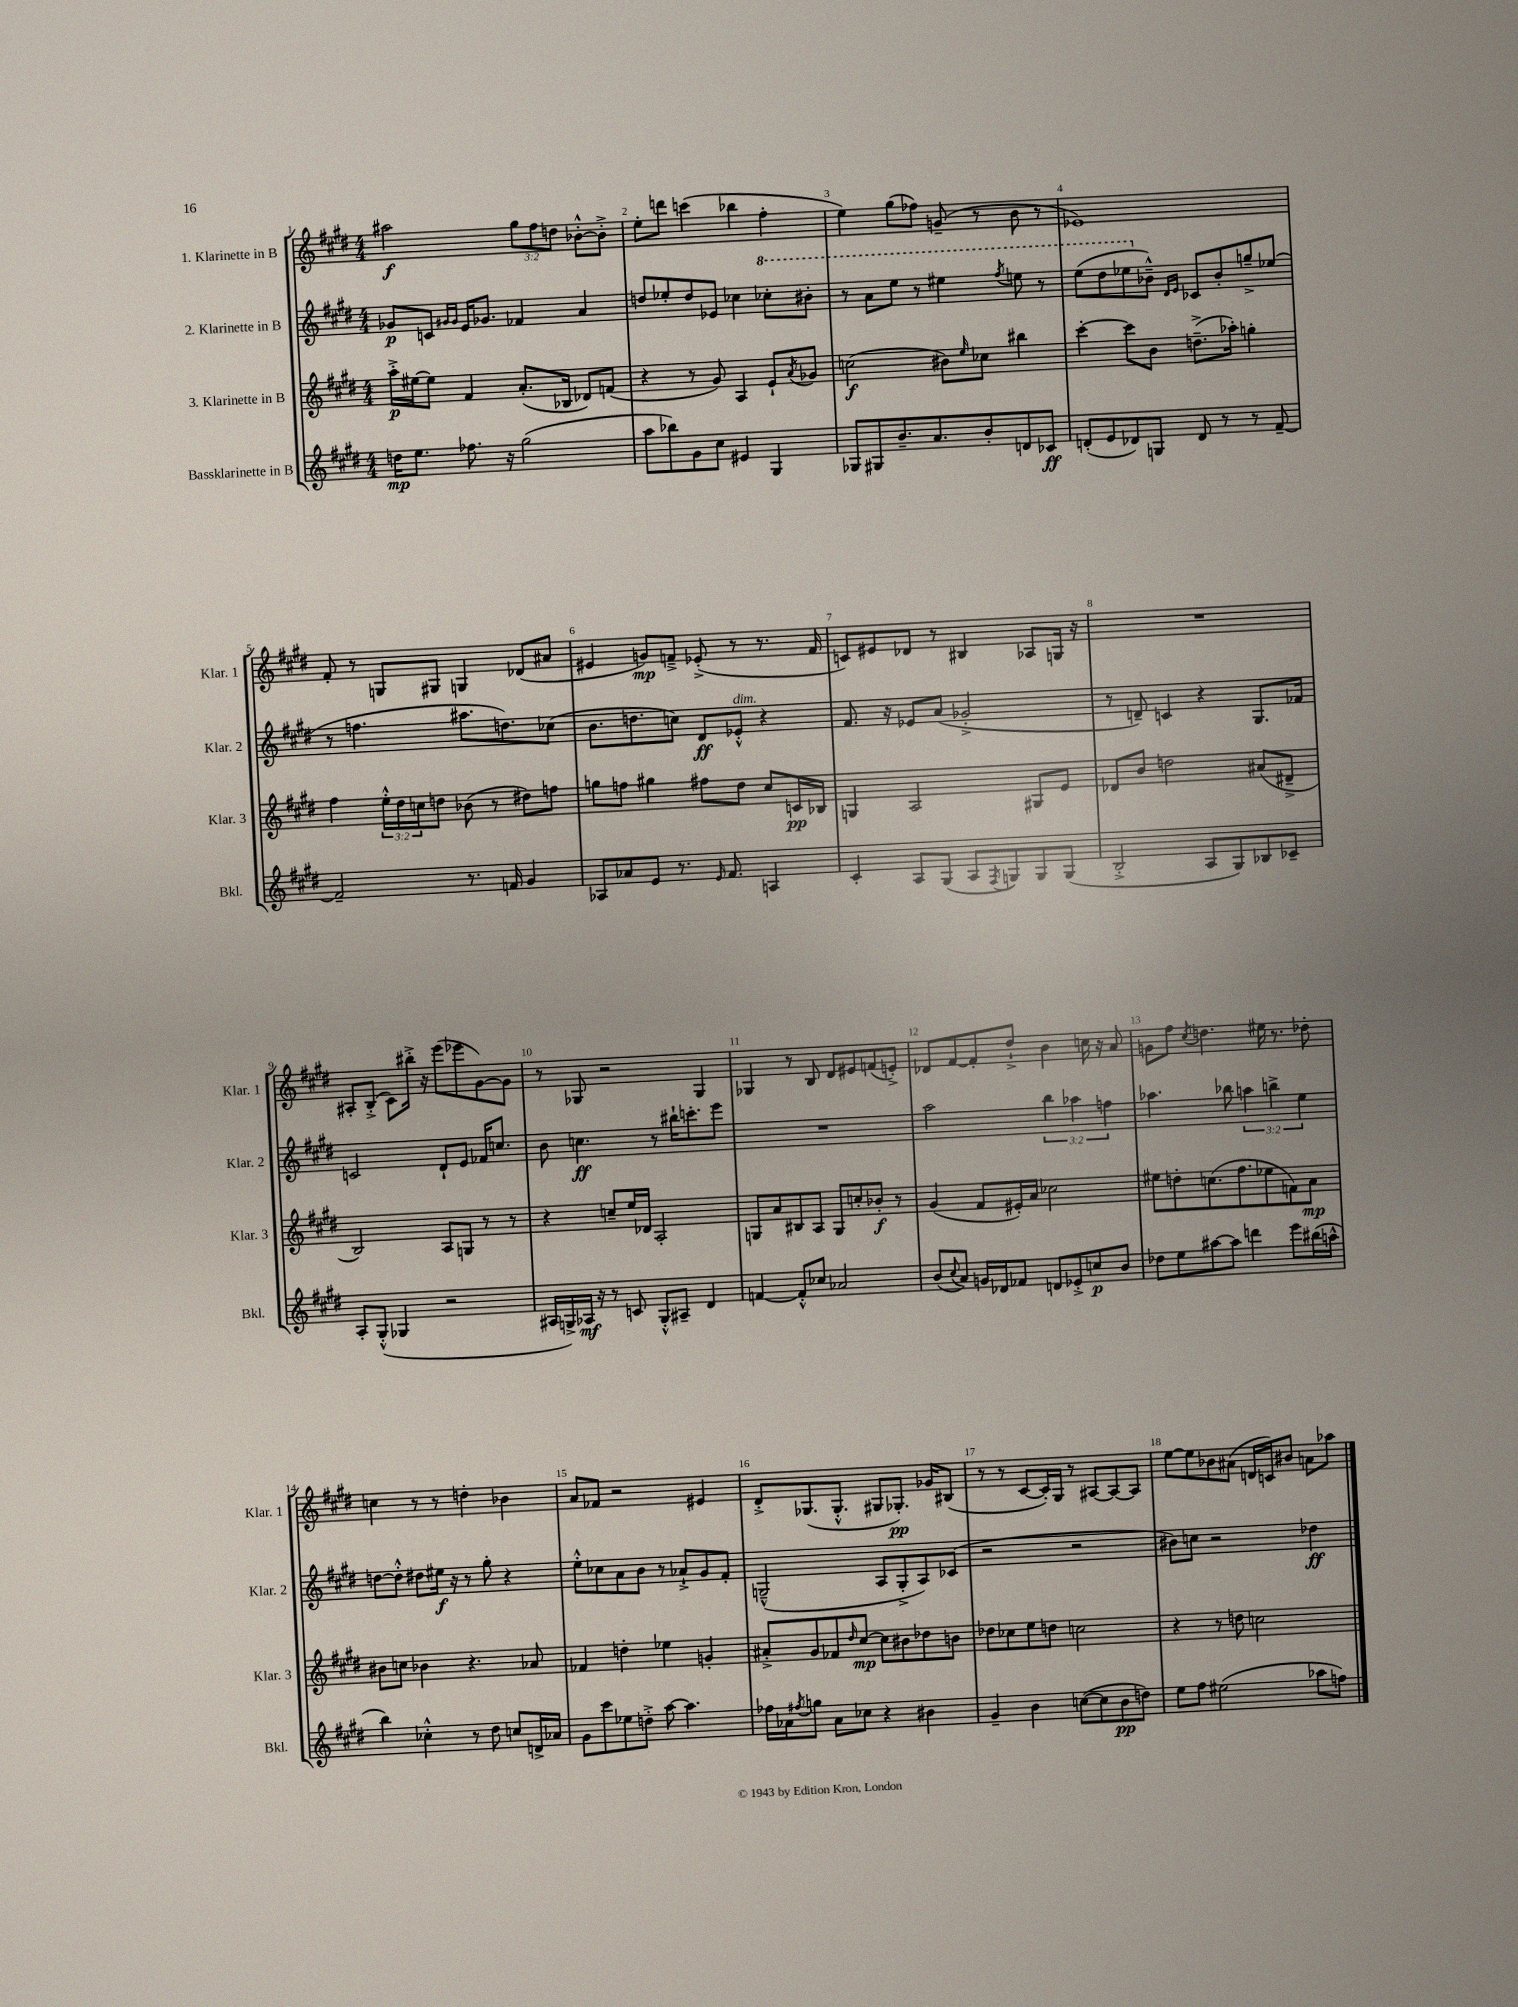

**kern	**dynam	**kern	**dynam	**kern	**dynam	**kern	**dynam
*part4	*part4	*part3	*part3	*part2	*part2	*part1	*part1
*staff4	*staff4	*staff3	*staff3	*staff2	*staff2	*staff1	*staff1
*I"Bassklarinette in B	*	*I"3. Klarinette in B	*	*I"2. Klarinette in B	*	*I"1. Klarinette in B	*
*I'Bkl.	*	*I'Klar. 3	*	*I'Klar. 2	*	*I'Klar. 1	*
*clefG2	*	*clefG2	*	*clefG2	*	*clefG2	*
*k[f#c#g#d#]	*	*k[f#c#g#d#]	*	*k[f#c#g#d#]	*	*k[f#c#g#d#]	*
*M4/4	*	*M4/4	*	*M4/4	*	*M4/4	*
=1	=1	=1	=1	=1	=1	=1	=1
16ddn\KL	mp	16aa'^\LL	p	8g-X/L	p	2aa#X\	f
8.ee\J	.	[16ee#X\J	.	.	.	.	.
.	.	8ee#\J]	.	8cn/J	.	.	.
.	.	.	.	16qqg#X/LL	.	.	.
.	.	.	.	16qqg#/JJ	.	.	.
8.ff-X\	.	4f#/	.	16e/KL	.	.	.
.	.	.	.	8.g-X/J	.	.	.
16r	.	.	.	.	.	.	.
(2gg#\	.	(8.a'/L	.	4f-X/	.	12gg#\L	.
.	.	.	.	.	.	12ff#\	.
.	.	.	.	.	.	12ddn\J	.
.	.	16B-X/Jk	.	.	.	.	.
.	.	8d-X/L)	.	4a/	.	[8b-X'^^\L	.
.	.	(8fn/J	.	.	.	8b-'^\J]	.
=2	=2	=2	=2	=2	=2	=2	=2
8aa\L	.	4r	.	8ddn/L	.	8ee'\L	.
8bb-X\)	.	.	.	8ee-X'/	.	8dddn\J	.
8g#\	.	8r	.	8dd/	.	(4cccn\	.
8cc#\J	.	8g#/)	.	8e-X/J	.	.	.
4e#X/	.	4A/	.	4cc-X\	.	4bb-X\	.
*	*	*	*	*8va	*	*	*
4G#/	.	8e`/L	.	8ccc-X'\L	.	4ff#'\	.
.	.	8qa/	.	.	.	.	.
.	.	8g-X/J	.	8bb#X'\J	.	.	.
=3	=3	=3	=3	=3	=3	=3	=3
8G-X/L	.	(2ccn\	f	8r	.	4ee\)	.
8G#X/	.	.	.	8aa\L	.	.	.
8.b~/	.	.	.	8eee\J	.	(8gg#\L	.
.	.	.	.	8r	.	8ff-X\J)	.
8.a/	.	.	.	.	.	.	.
.	.	8b#X\L)	.	4eee#X\	.	(8gn~/	.
.	.	16qqee/	.	.	.	.	.
8b'/	.	8cc-X\J	.	.	.	8r	.
.	.	.	.	8qfff#/	.	.	.
8dn/	.	4bb#X\	.	8eeen\	.	8b\	.
8c-X/J	ff	.	.	8r	.	8r	.
=4	=4	=4	=4	=4	=4	=4	=4
(8dn'/L	.	[4ccc#'\	.	(8eee\L	.	1e-X)	.
8e/	.	.	.	8ddd#\	.	.	.
8d-X/)	.	8ccc#\L]	.	8eee-X\	.	.	.
*	*	*	*	*X8va	*	*	*
8Gn/J	.	8b\J	.	8b-X~^^\J)	.	.	.
.	.	.	.	16qqd#/LL	.	.	.
.	.	.	.	16qqe/JJ	.	.	.
8d-/	.	(8.ddn~^\L	.	8c-X/L	.	.	.
8r	.	.	.	8b-'/	.	.	.
.	.	16aa-X'\Jk)	.	.	.	.	.
8r	.	4ggn'\	.	8ggn~^/	.	.	.
[8f#~/	.	.	.	(8ee-X/J	.	.	.
!!LO:LB:g=z
=5	=5	=5	=5	=5	=5	=5	=5
2f#~/]	.	4ff#\	.	8r	.	8f#'/	.
.	.	.	.	4.ffn\	.	8r	.
.	.	24ee'^^\LL	.	.	.	8Gn/L	.
.	.	24dd#\	.	.	.	.	.
.	.	24ccn\J	.	.	.	.	.
.	.	8ddn\J	.	.	.	8G#X/J	.
8.r	.	(8b-X\	.	8.aa#X\L	.	4Gn/	.
.	.	8r	.	.	.	.	.
16fn/	.	.	.	8.ddn\)	.	.	.
4g#/	.	8dd#X\L)	.	.	.	(8d-X/L	.
.	.	8ffn\J	.	(8cc-X\J	.	8a#X/J	.
=6	=6	=6	=6	=6	=6	=6	=6
8A-X/L	.	8ggn\L	.	8.b\L	.	4e#X/	.
8a-X/	.	8ffn\J	.	.	.	.	.
.	.	.	.	8.ddn\	.	.	.
8e/J	.	4gg#X\	.	.	.	8gn/L)	mp
8.r	.	.	.	8ccn\J)	.	8fn~^/J	.
.	.	8ff#X\L	.	8d#/L	ff	(8e-X'^/	.
16qqe/	.	.	.	.	.	.	.
8.f#/	.	.	.	.	.	.	.
!	!	!	!	!LO:TX:a:i:t=dim.	!	!	!
.	.	8dd#\J	.	8e-X'^^/J	.	8r	.
4An/	.	8cc#/L	.	4r	.	8.r	.
.	.	16cn/L	pp	.	.	.	.
.	.	16B-X/JJ	.	.	.	16f/	.
=7	=7	=7	=7	=7	=7	=7	=7
4c#'/	.	4Gn/	.	8.f#/	.	8cn/L)	.
.	.	.	.	.	.	8e#X/	.
.	.	.	.	16r	.	.	.
8A/L	.	2A/	.	8e-X/L	.	8d-X/J	.
(8G#/J	.	.	.	(8a/J	.	8r	.
8A/L	.	.	.	2g-X'^/	.	4B#X/	.
8qF#/	.	.	.	.	.	.	.
8Gn/)	.	.	.	.	.	.	.
8G/	.	8G#X/L	.	.	.	8A-X/L	.
(8G/J	.	8e/J	.	.	.	16Gn/Jk	.
.	.	.	.	.	.	16r	.
=8	=8	=8	=8	=8	=8	=8	=8
2B'^/	.	8d-X/L	.	8r	.	1r	.
.	.	8b/J	.	8dn~/)	.	.	.
.	.	2ddn\	.	4cn/	.	.	.
8A/L	.	.	.	4r	.	.	.
8G#/)	.	.	.	.	.	.	.
8B-X/	.	(8a#X/L	.	8.G#/L	.	.	.
8c-X~/J	.	8d#X~^/J	.	.	.	.	.
.	.	.	.	16f-X/Jk	.	.	.
!!LO:LB:g=z
=9	=9	=9	=9	=9	=9	=9	=9
8A'/L	.	2B/)	.	2cn/	.	8A#X'/L	.
(8G#'^^/J	.	.	.	.	.	(8B'^/J	.
4G-X/	.	.	.	.	.	8c#\L)	.
.	.	.	.	.	.	16bb#X'^\Jk	.
.	.	.	.	.	.	16r	.
2r	.	8A/L	.	8d#`/L	.	(8eee\L	.
.	.	8Gn/J	.	8e/J	.	8eee-X\	.
.	.	8r	.	16f-X/KL	.	[8g#\)	.
.	.	.	.	8.ccn/J	.	.	.
.	.	8r	.	.	.	8g#\J]	.
=10	=10	=10	=10	=10	=10	=10	=10
16A#X/LL	.	4r	.	8b\	.	8r	.
16Gn^/)	.	.	.	.	.	.	.
16A-X/JJ	mf	.	.	4.ccn\	ff	8G-X/	.
16r	.	.	.	.	.	.	.
8r	.	8ccn~/L	.	.	.	2r	.
8cn/	.	16ee/L	.	.	.	.	.
.	.	16d-X/JJ	.	.	.	.	.
8G'^^/L	.	2A'/	.	8r	.	.	.
8A#X~/J	.	.	.	16bb#X`\KL	.	.	.
.	.	.	.	8.cccn'\	.	.	.
4d#/	.	.	.	.	.	4G-/	.
.	.	.	.	8eee\J	.	.	.
=11	=11	=11	=11	=11	=11	=11	=11
[4fn/	.	8Gn/L	.	1r	.	4G-X/	.
.	.	8a/	.	.	.	.	.
8f'^^/L]	.	8B#X/	.	.	.	8r	.
8cc-X/J	.	8A/J	.	.	.	8B/	.
2a-X/	.	8G/L	.	.	.	8d#/L	.
.	.	8ccn'/	.	.	.	8e#X/	.
.	.	8b-X'/J	f	.	.	(8fn/	.
.	.	8r	.	.	.	8en'^/J)	.
=12	=12	=12	=12	=12	=12	=12	=12
(8b/L	.	(4g#/	.	2aa\	.	8d-X/L	.
8qqcc#/	.	.	.	.	.	.	.
8a/J)	.	.	.	.	.	[8f#/	.
16gn/LL	.	8f#/L	.	.	.	8f#'/]	.
16d-X/J	.	.	.	.	.	.	.
8f-X/J	.	16e#X'/L)	.	.	.	8dd#`^/J	.
.	.	16a/JJ	.	.	.	.	.
8dn/L	.	2cc-X\	.	6bb\	.	4b\	.
8e-X'^/	.	.	.	.	.	.	.
.	.	.	.	6aa-X\	.	.	.
8ccn/	p	.	.	.	.	16ccn\	.
.	.	.	.	.	.	16r	.
.	.	.	.	6ffn\	.	.	.
8b/J	.	.	.	.	.	8a/	.
=13	=13	=13	=13	=13	=13	=13	=13
8dd-X\L	.	8ee#X\L	.	4.aa-X\	.	8gn\L	.
8ee\	.	8ddn'\	.	.	.	8ff#\J	.
.	.	.	.	.	.	8qcc#/	.
[8aa#X\	.	(8.ccn\	.	.	.	4.ddn\	.
8aa#\J]	.	.	.	8bb-X\	.	.	.
.	.	8.ff#\	.	.	.	.	.
4dddn\	.	.	.	6aan\	.	.	.
.	.	8ee-X\	.	.	.	16ee#X\	.
.	.	.	.	6bbn^\	.	.	.
.	.	.	.	.	.	8.r	.
8eee\L	.	8fn\)	.	.	.	.	.
.	.	.	.	6ee\	.	.	.
(16bb#X\L	.	8a\J	mp	.	.	8dd-X'\	.
16aan^^\JJ	.	.	.	.	.	.	.
!!LO:LB:g=z
=14	=14	=14	=14	=14	=14	=14	=14
4bb\)	.	8b#X\L	.	[8ddn\L	.	4ccn\	.
.	.	8ccn\J	.	8dd'^^\J]	.	.	.
4cc-X'^^\	.	4b-X\	.	8dd#X\L	.	8r	.
.	.	.	.	16ee#X\Jk	f	8r	.
.	.	.	.	16r	.	.	.
8r	.	4.r	.	8r	.	4ddn'\	.
8dd#\	.	.	.	8gg#'\	.	.	.
8ccn/L	.	.	.	4r	.	4b-X\	.
16dn^/L	.	8a-X/	.	.	.	.	.
16a-X/JJ	.	.	.	.	.	.	.
=15	=15	=15	=15	=15	=15	=15	=15
8g#\L	.	4f-X/	.	8ee'^^\L	.	8a/L	.
8ccc#\	.	.	.	8cc-X\	.	8f-X/J	.
8ee-X\	.	4ddn'\	.	8a\	.	2r	.
8ddn'^\J	.	.	.	8b\J	.	.	.
[8aa\	.	4ee-X\	.	8r	.	.	.
4.aa\]	.	.	.	8a-X`^/L	.	.	.
.	.	4gn'/	.	8g#/	.	4e#X/	.
.	.	.	.	8f#'/J	.	.	.
=16	=16	=16	=16	=16	=16	=16	=16
16ff-X\LL	.	8a#X'^/L	.	(2Gn~^^/	.	8d#'^/L	.
16a-X\J	.	.	.	.	.	.	.
8qff#X/	.	.	.	.	.	.	.
8ggn\J	.	8g#/	.	.	.	(8.G-X/	.
8a-\L	.	8f-X/	.	.	.	.	.
.	.	.	.	.	.	8.G-'^^/J	.
.	.	16qqdd#/	.	.	.	.	.
8cc-X\J	.	[8cc#/J	mp	.	.	.	.
4r	.	8cc#\L]	.	8A/L	.	8G#X/L	.
.	.	8b#X\	.	8G'^/	.	8.G-X'/J)	pp
4b#X\	.	8dd-X\	.	8A/)	.	.	.
.	.	.	.	.	.	16g-X/KL	.
.	.	8bn\J	.	(8c-X/J	.	(8B#X/J	.
=17	=17	=17	=17	=17	=17	=17	=17
4g#~/	.	8dd-X\L	.	2r	.	8r	.
.	.	8cc-X\	.	.	.	8r	.
4b\	.	8ee\	.	.	.	[8c#/L	.
.	.	8ddn\J	.	.	.	16c#'/L])	.
.	.	.	.	.	.	16G#/JJ	.
([8ccn\L	.	2ccn\	.	2r	.	8r	.
8cc\]	.	.	.	.	.	[8A#X/L	.
8b\	pp	.	.	.	.	8A#/_	.
8ddn\J)	.	.	.	.	.	8A#/J]	.
=18	=18	=18	=18	=18	=18	=18	=18
8ee\L	.	4r	.	8b#X\L)	.	[8ee\L	.
8ff#\J	.	.	.	8ccn\J	.	8ee\]	.
(2ee#X\	.	8r	.	2r	.	8b-X\	.
.	.	8ddn\	.	.	.	(8a#X\J	.
.	.	2ccn\	.	.	.	16dn/LL	.
.	.	.	.	.	.	16cn/J)	.
.	.	.	.	.	.	8b#X/J	.
8aa-X\L	.	.	.	4dd-X\	ff	8an\L	.
8ffn\J)	.	.	.	.	.	8aa-X\J	.
==	==	==	==	==	==	==	==
*-	*-	*-	*-	*-	*-	*-	*-
